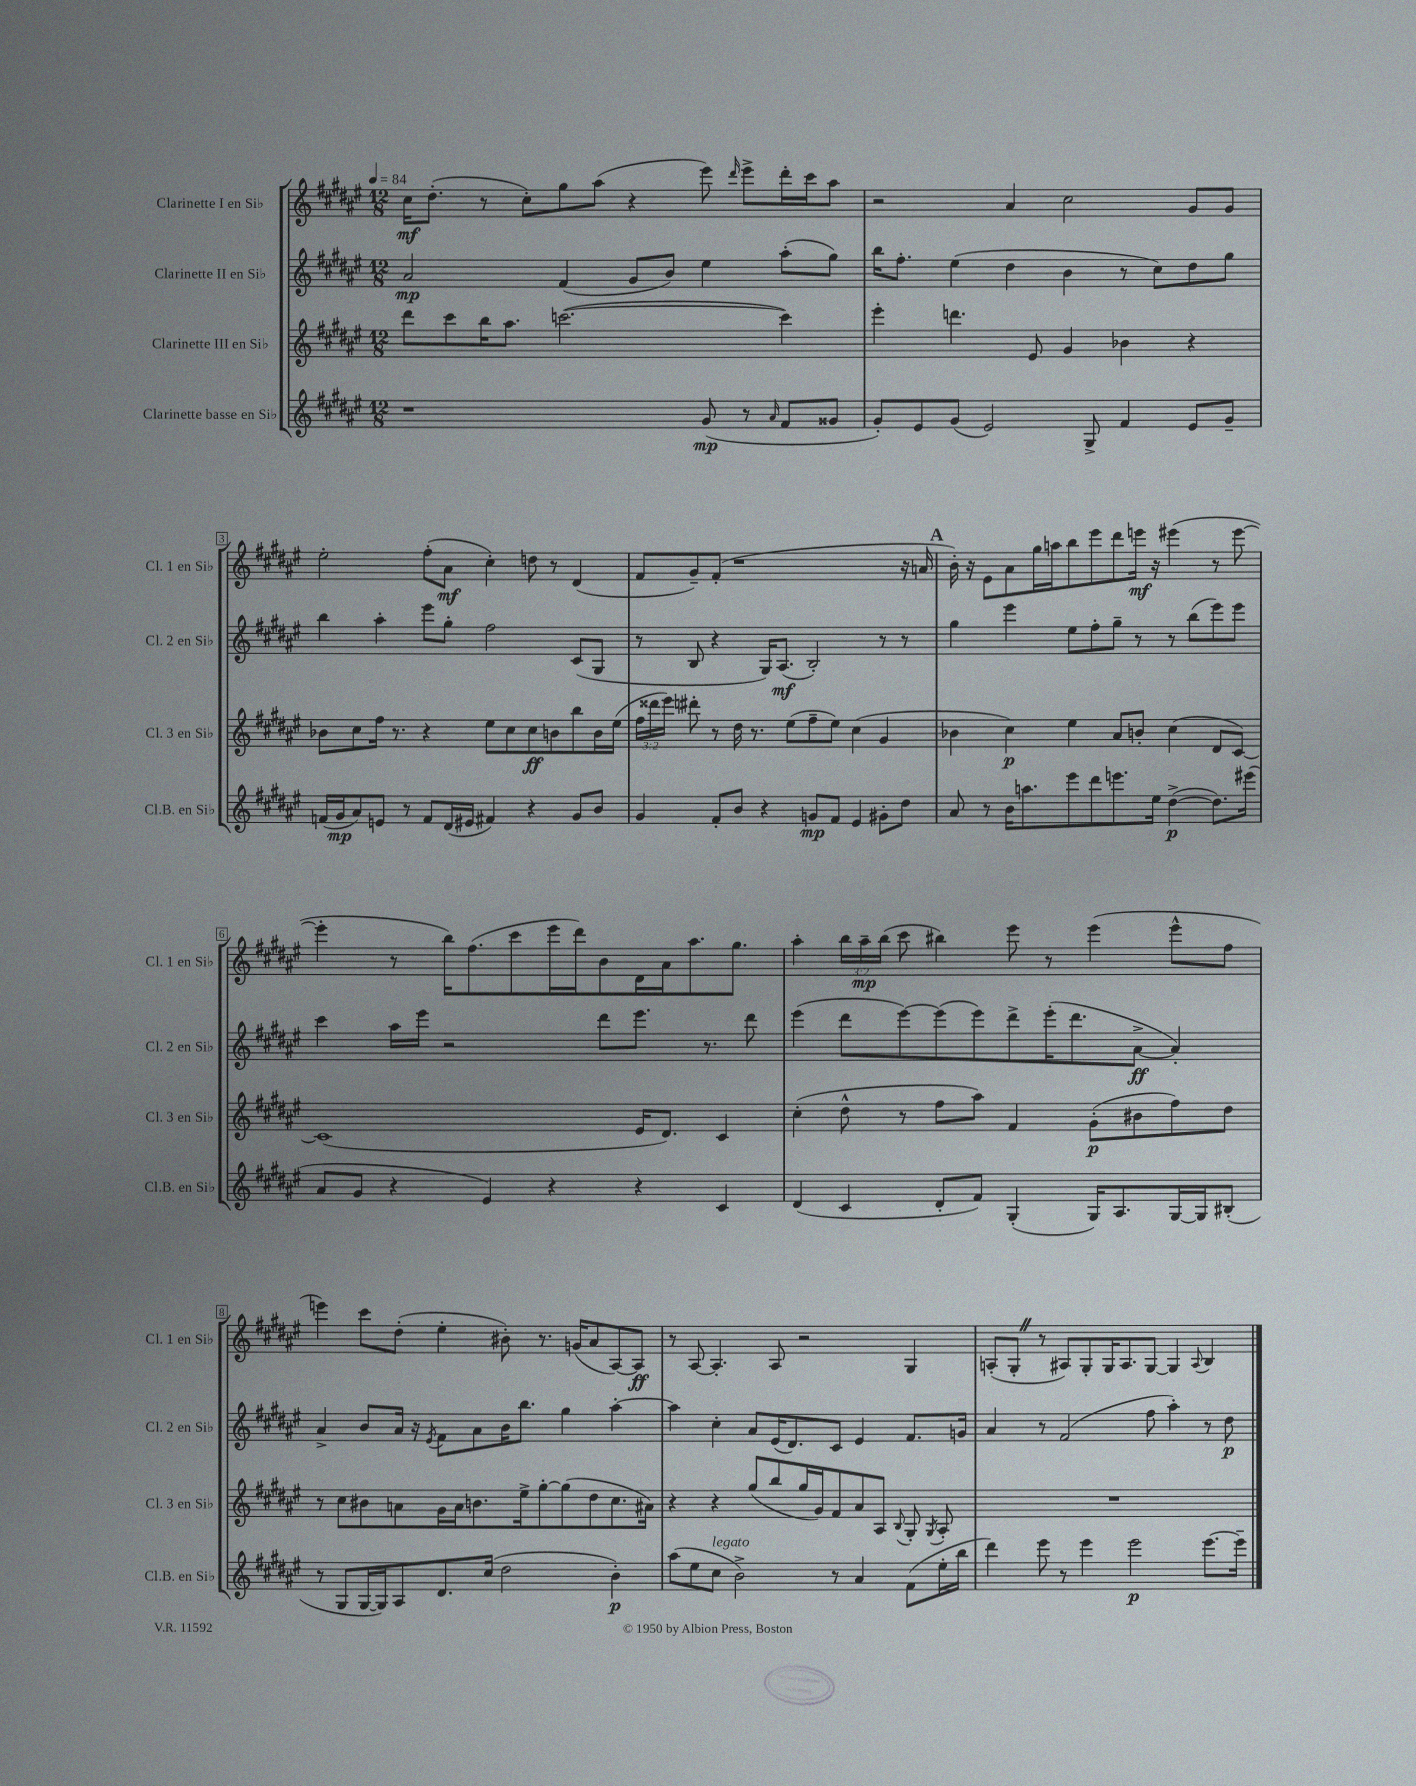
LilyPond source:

<<
\new StaffGroup <<
\new Staff = "s0" \with { instrumentName = "Clarinette I en Sib" shortInstrumentName = "Cl. 1 en Sib" } {
    \clef treble \key fis \major \numericTimeSignature \time 12/8 \override Staff.TupletNumber.text = #tuplet-number::calc-fraction-text \tempo 4 = 84
    \autoBeamOff cis''16[\mf dis''8.]-.( r8 cis''8[-.) gis''8 ais''8]( r4 eis'''8) \grace { dis'''16 } eis'''8[-> dis'''16-. cis'''16 ais''8] |
    r2 ais'4 cis''2 gis'8[ gis'8] |
    eis''2-. fis''8[-.( ais'8]\mf cis''4-.) d''8 r8 dis'4( |
    fis'8[ gis'8--) fis'8]-.( r1 r16 a'16 |
    \mark \markup { \bold "A" } b'16-.) r16 eis'8[ ais'8 gis''16 a''16 b''8 eis'''8 dis'''8 e'''16]\mf r16 eis'''4( r8 eis'''8~ |
    eis'''4-. r8 b''16[) fis''8.( cis'''8 eis'''16 dis'''16) b'8 dis'16 ais'16 ais''8. gis''8.] |
    ais''4-. \tuplet 3/2 { b''16[ ais''16--\mp b''16]( } cis'''8 bis''4) eis'''8 r8 eis'''4( eis'''8[-^ fis''8] |
    e'''4) cis'''8[ dis''8]-.( eis''4-. bis'8-.) r8. g'16[( ais'8 ais8~) ais8]\ff |
    r8 ais8~ ais4.-. ais8 r2 gis4 |
    a8[-.( gis8]-. \once \override BreathingSign.text = \markup { \musicglyph "scripts.caesura.straight" } \breathe r8 ais8[) gis8-. gis16 ais8. gis8]~ gis4 \appoggiatura { ais8 } b4 \bar "|." |
}
\new Staff = "s1" \with { instrumentName = "Clarinette II en Sib" shortInstrumentName = "Cl. 2 en Sib" } {
    \clef treble \key fis \major \numericTimeSignature \time 12/8
    \autoBeamOff ais'2\mp fis'4( gis'8[ b'8]) eis''4 ais''8[-.( gis''8]) |
    b''16[ fis''8.]-. eis''4( dis''4 b'4 r8 cis''8[) dis''8 gis''8] |
    b''4 ais''4-. eis'''8[ gis''8]-. fis''2 cis'8[( gis8] |
    r8 b8 r4 gis16[) ais8.]\mf( b2-.) r8 r8 |
    \mark \markup { \bold "A" } gis''4 eis'''4 eis''8[ fis''8-. gis''8]-- r8 r8 b''8[( eis'''8) eis'''8] |
    cis'''4 ais''16[ eis'''16] r2 dis'''8[ eis'''8.] r8. dis'''8 |
    eis'''4( dis'''8[ eis'''8~) eis'''8( eis'''8) dis'''8-> eis'''16-.( dis'''8. ais'8]~->\ff ais'4-.) |
    ais'4-> b'8[ ais'16] r16 \acciaccatura { eis'8 } fis'8[ ais'8 b'16 b''8.] gis''4 ais''4~-. |
    ais''4 cis''4-. ais'8[ eis'16( dis'8.) cis'8] eis'4 fis'8.[ g'16] |
    ais'4 r8 fis'2( fis''8 ais''4-.) r8 dis''8\p \bar "|." |
}
\new Staff = "s2" \with { instrumentName = "Clarinette III en Sib" shortInstrumentName = "Cl. 3 en Sib" } {
    \clef treble \key fis \major \numericTimeSignature \time 12/8 \override Staff.TupletNumber.text = #tuplet-number::calc-fraction-text
    \autoBeamOff dis'''8[ cis'''8 b''16 ais''8.] c'''2.~( c'''4) |
    eis'''4-. d'''4. eis'8 gis'4 bes'4 r4 |
    bes'8[ cis''8 fis''16] r8. r4 eis''8[ cis''8 cis''8\ff b'8 b''8 b'16 eis''16]( |
    \tuplet 3/2 { fis''16[ disis'''16 eis'''16]) } dis'''8-. r8 dis''16 r8. eis''8[( fis''8-- eis''8]) cis''4( gis'4 |
    \mark \markup { \bold "A" } bes'4 cis''4\p) eis''4 ais'8[ b'8]-. cis''4( dis'8[ cis'8]~) |
    cis'1( eis'16[ dis'8.]) cis'4 |
    cis''4-.( dis''8-^ r8 fis''8[ ais''8]) fis'4 gis'8[-.\p( bis'8 fis''8) dis''8] |
    r8 cis''8[ bis'8 a'8 gis'16 a'16 b'8. eis''16-> gis''8~-. gis''8( dis''8 cis''8. ais'16]) |
    r4 r4 gis''8[( b''8 gis''16 gis'16) fis'8 ais'8 ais8] \appoggiatura { b8 } gis8-. \acciaccatura { gis8 } ais8-. |
    R1. \bar "|." |
}
\new Staff = "s3" \with { instrumentName = "Clarinette basse en Sib" shortInstrumentName = "Cl.B. en Sib" } {
    \clef treble \key fis \major \numericTimeSignature \time 12/8
    \autoBeamOff r1 gis'8\mp( r8 \grace { ais'16 } fis'8[ gisis'8] |
    gis'8[-.) eis'8 gis'8]( eis'2) gis8-> fis'4 eis'8[ gis'8]-- |
    f'16[( gis'16\mp ais'8) e'8] r8 f'8[ dis'16( eis'16] fis'4) r4 gis'8[ b'8] |
    gis'4 fis'8[-. b'8] r4 g'8[\mp fis'8] eis'4 gis'8[-. dis''8] |
    \mark \markup { \bold "A" } ais'8 r8 b'16[ a''8. eis'''8 dis'''8 e'''8. eis''16] dis''4~->\p( dis''8.[) eis'''16]( |
    ais'8[ gis'8] r4 eis'4) r4 r4 cis'4 |
    dis'4( cis'4 dis'8[-. fis'8]) gis4-.( gis16[) ais8. gis16~ gis16 bis8]-.( |
    r8 gis8[ gis16~ gis16) ais8 dis'8. cis''16]( dis''2 b'4-.\p) |
    ais''8[( eis''8 cis''8]^\markup { \italic "legato" } b'2->) r8 ais'4 fis'8[( eis''16-. b''16] |
    dis'''4) eis'''8 r8 eis'''4 eis'''2\p eis'''8.[~ eis'''16]-- \bar "|." |
}
>>
>>
\layout { \context { \Score \override BarNumber.stencil = #(make-stencil-boxer 0.1 0.3 ly:text-interface::print) } }
